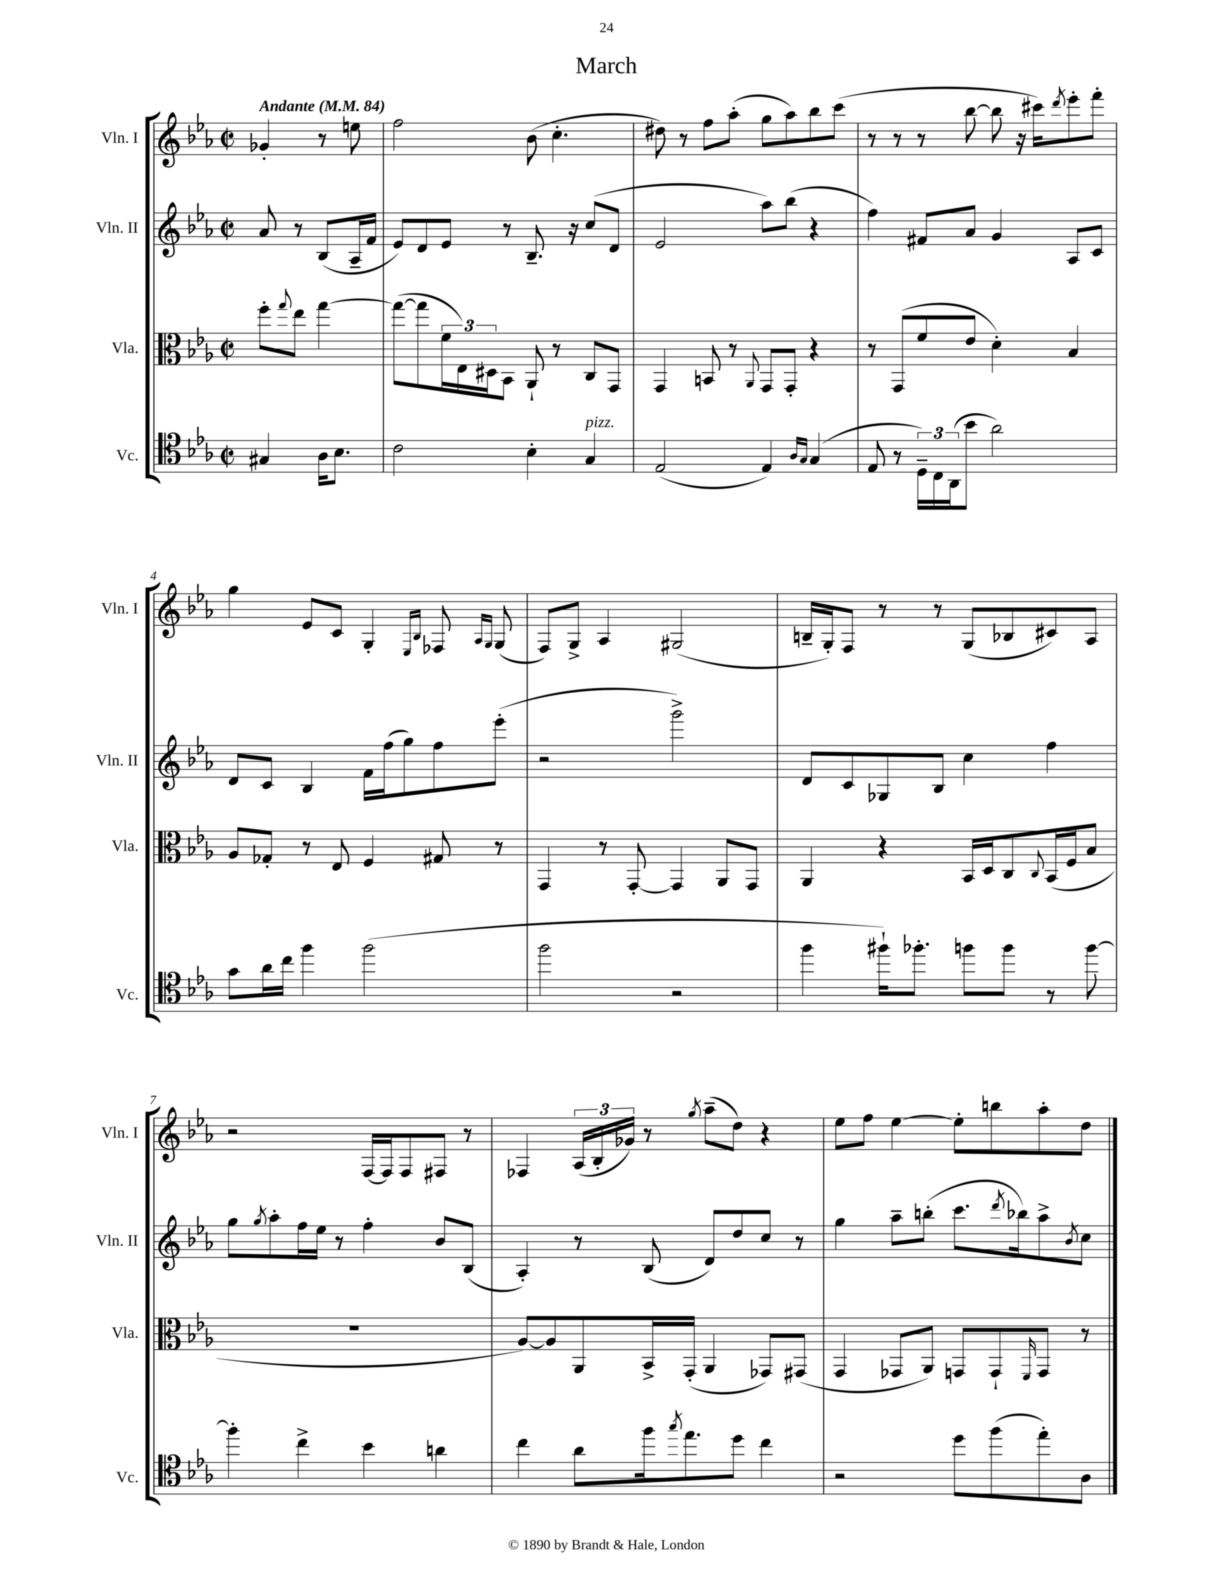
\header { title = "March" }
<<
\new StaffGroup <<
\new Staff = "s0" \with { instrumentName = "Vln. I" shortInstrumentName = "Vln. I" } {
    \clef treble \key ees \major \defaultTimeSignature \time 2/2 \partial 2 \tempo "Andante" 4 = 84
    ges'4-. r8 e''8 |
    f''2 bes'8( c''4.-. |
    dis''8) r8 f''8 aes''8-.( g''8 aes''8) bes''8 c'''8( |
    r8 r8 r8 bes''8~ bes''8 r16 cis'''16) \acciaccatura { d'''8 } ees'''8-. f'''8-. |
    g''4 ees'8 c'8 g4-. \grace { ees16 bes16 } fes8 \grace { aes16 g16 } g8( |
    f8) g8-> aes4 gis2( |
    b16-- g16-.) f8 r8 r8 g8( bes8 cis'8) aes8 |
    r2 f16~ f16 f8 fis8 r8 |
    fes4 \tuplet 3/2 { aes16( bes16-. ges'16) } r8 \acciaccatura { g''8 } aes''8--( d''8) r4 |
    ees''8 f''8 ees''4~ ees''8-. b''8 aes''8-. d''8 \bar "|." |
}
\new Staff = "s1" \with { instrumentName = "Vln. II" shortInstrumentName = "Vln. II" } {
    \clef treble \key ees \major \defaultTimeSignature \time 2/2 \partial 2
    aes'8 r8 bes8( aes16-- f'16 |
    ees'8) d'8 ees'8 r8 bes8.-- r16 c''8( d'8 |
    ees'2 aes''8) bes''8( r4 |
    f''4) fis'8 aes'8 g'4 aes8 c'8 |
    d'8 c'8 bes4 f'16 f''16( g''8) f''8 ees'''8-.( |
    r2 g'''2->) |
    d'8 c'8 ges8 bes8 c''4 f''4 |
    g''8 \acciaccatura { g''8 } aes''8-. f''16 ees''16 r8 f''4-. bes'8 bes8( |
    aes4-.) r8 bes8( d'8) d''8 c''8 r8 |
    g''4 aes''8-- b''8-.( c'''8. \acciaccatura { d'''8 } bes''16) aes''8-> \acciaccatura { bes'8 } c''8 \bar "|." |
}
\new Staff = "s2" \with { instrumentName = "Vla." shortInstrumentName = "Vla." } {
    \clef alto \key ees \major \defaultTimeSignature \time 2/2 \partial 2
    f''8-. \appoggiatura { g''8 } ees''8 g''4~ |
    g''8~( g''8 \tuplet 3/2 { f'16 ees16) dis16 } bes,8 aes,8-! r8 c8 g,8 |
    g,4 b,8 r8 \appoggiatura { aes,8 } g,8 g,8-. r4 |
    r8 g,8( f'8 ees'8 d'4-.) bes4 |
    aes8 ges8-. r8 ees8 f4 gis8 r8 |
    g,4 r8 g,8~-. g,4 aes,8 g,8 |
    aes,4 r4 bes,16 d16 c8 \appoggiatura { c8 } bes,16( f16 bes8 |
    R1 |
    aes8~) aes8 aes,8 bes,16-> g,16-.( aes,4 ges,8) gis,8( |
    g,4 ges,8 aes,8) g,8 g,8-! \grace { f,16 } g,8 r8 \bar "|." |
}
\new Staff = "s3" \with { instrumentName = "Vc." shortInstrumentName = "Vc." } {
    \clef tenor \key ees \major \defaultTimeSignature \time 2/2 \partial 2
    gis4 aes16 bes8. |
    c'2 bes4-. g4^\markup { \italic "pizz." } |
    ees2( ees4) \grace { aes16 g16 } g4( |
    ees8 r8 \tuplet 3/2 { d16--) c16 aes,16( } bes'8 aes'2) |
    g'8 aes'16 c''16 f''4 f''2( |
    f''2 r2 |
    f''4 fis''16-!) fes''8.-. f''8 f''8 r8 f''8~ |
    f''4-. c''4-> bes'4 a'4 |
    c''4 aes'8 f''16 \acciaccatura { g''8 } ees''8. d''8 c''4 |
    r2 d''8 f''8( ees''8-.) aes8 \bar "|." |
}
>>
>>
